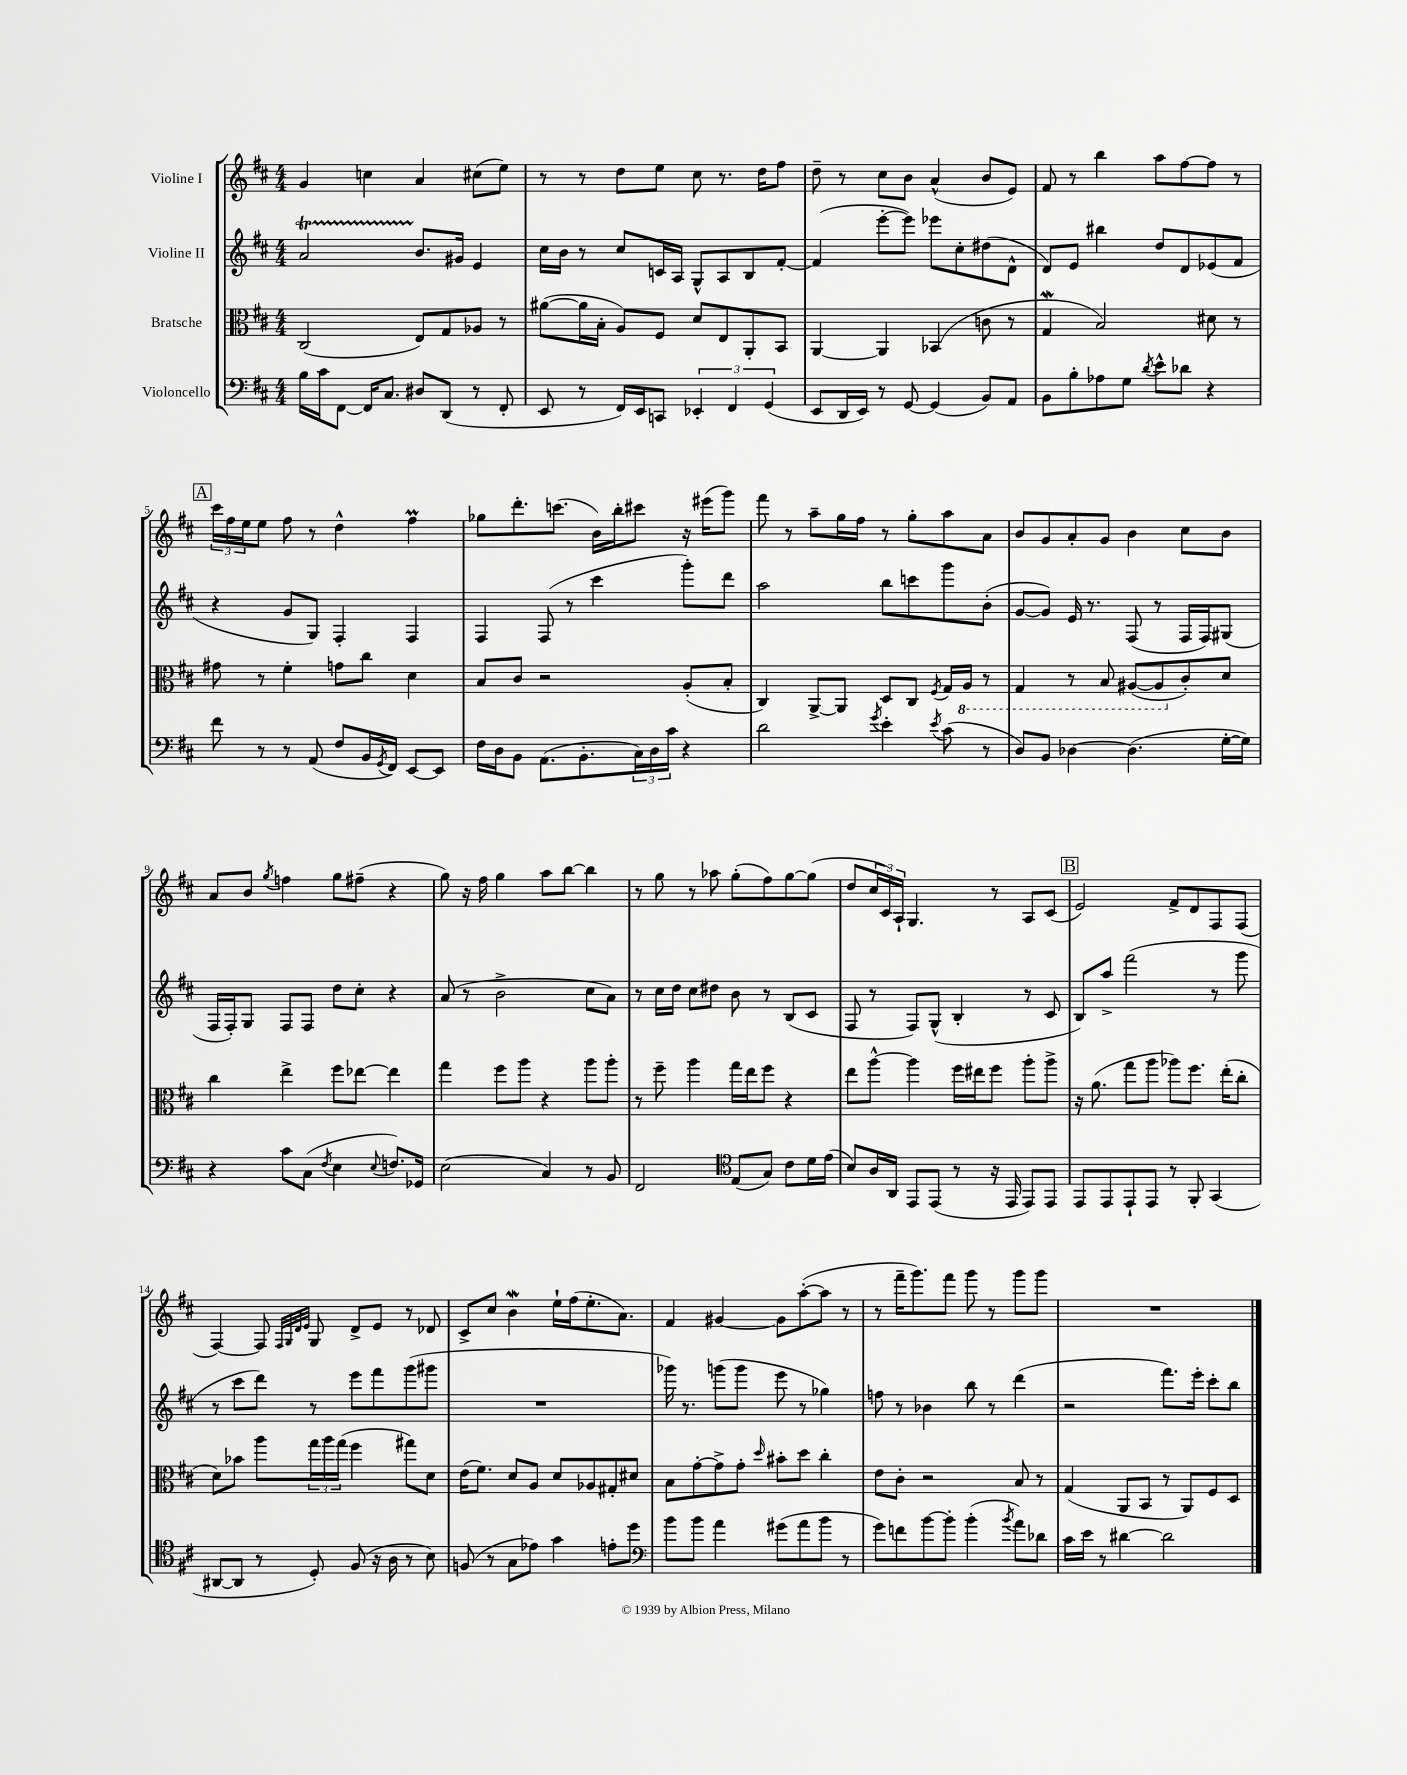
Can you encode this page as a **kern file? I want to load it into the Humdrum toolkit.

**kern	**kern	**kern	**kern
*staff4	*staff3	*staff2	*staff1
*clefF4	*clefC3	*clefG2	*clefG2
*k[f#c#]	*k[f#c#]	*k[f#c#]	*k[f#c#]
*M4/4	*M4/4	*M4/4	*M4/4
16B	(2C#	2a	4g
16c#	.	.	.
[8FF#	.	.	.
16FF#]	.	.	4cc
8.C#	.	.	.
8D#	8E)	8.b	4a
(8DD	8G	.	.
.	.	16g#	.
8r	8A-	4e	(8cc#
8FF#'	8r	.	8ee)
=	=	=	=
8EE	([8a#	16cc#	8r
.	.	16b	.
8r	16a#]	8r	8r
.	16B'	.	.
16FF#)	8A)	8cc#	8dd
16EE	.	.	.
8CC	8F#	16c	8ee
.	.	16A	.
6EE-'	8d	8G^^	8cc#
.	8E	8A	8.r
6FF#	.	.	.
.	8AA'	8B	.
.	.	.	16dd
(6GG	.	.	.
.	8BB	[8f#'	8ff#
=	=	=	=
8EE	[4AA	(4f#]	8dd~
16DD	.	.	8r
16EE)	.	.	.
8r	4AA]	[8eee'	8cc#
[8GG	.	8eee])	8b
(4GG]	(4BB-	8eee-	(4a^^
.	.	8cc#'	.
8BB)	8c	(8dd#	8b
8AA	8r	8d^^	8e)
=	=	=	=
8BB	4G	8d)	8f#
8B'	.	8e	8r
8A-	2B)	4bb#	4bb
8G	.	.	.
8qd	.	.	.
8e^^	.	8dd	8aa
8d-	.	8d	[8ff#
4r	8d#	(8e-	8ff#]
.	8r	8f#	8r
=	=	=	=
8f#	8g#	4r	24ccc#
.	.	.	24ff#
.	.	.	24ee
8r	8r	.	8ee
8r	4f#'	8g	8ff#
(8AA	.	8G)	8r
8F#	8g	4F#'	4dd^^
16BB	8cc#	.	.
8qGG	.	.	.
16FF#)	.	.	.
[8EE	4d	4F#	4ff#
8EE]	.	.	.
=	=	=	=
16F#	8B	4F#	8gg-
16D	.	.	.
8BB	8c#	.	8.ddd'
(8.AA	2r	(8F#	.
.	.	.	(8.ccc
.	.	8r	.
8.BB'	.	.	.
.	.	4ccc#	16b)
.	.	.	16bb'
24C#)	.	.	8ccc#
24D	.	.	.
24c#	.	.	.
4r	(8A'	8ggg')	16r
.	.	.	(16eee#
.	8B'	8ddd	8ggg)
=	=	=	=
2d	4C#)	2aa	8fff#
.	.	.	8r
.	[8AA^	.	8aa~
.	8AA]	.	16gg
.	.	.	16ff#
8qg	.	.	.
4e'	8D	8bb	8r
.	8C#	8ccc	8gg'
8qe	8qF#	.	.
(8c#	16G	8ggg	8aa
.	16AA	.	.
8r	8r	(8b'	8a
=	=	=	=
8D)	4GG	[8g	8b
8BB	.	8g])	8g
[4D-	8r	16e	8a'
.	.	8.r	.
.	8BB	.	8g
(4.D-]	([8AA#	(8F#	4b
.	8AA#]	8r	.
.	8c#')	16F#	8cc#
.	.	16F#)	.
[16G'	8d	(8G#	8b
16G])	.	.	.
=	=	=	=
4r	4cc#	16F#	8a
.	.	16F#')	.
.	.	8G	8b
.	.	.	8qgg
8c#	4ee^	8F#	4ff
(8C#	.	8F#	.
8qF#	.	.	.
4E	8ff#	8dd	8gg
.	[8ee-	8cc#'	(8ff#~
8qqE	.	.	.
8.F)	4ee-]	4r	4r
16GG-	.	.	.
=	=	=	=
(2E	4gg	(8a	8gg)
.	.	8r	16r
.	.	.	16ff#
.	8ff#	2b^	4gg
.	8aa	.	.
4C#)	4r	.	8aa
.	.	.	[8bb
8r	8aa	8cc#	4bb]
8BB	8aa'	8a)	.
=	=	=	=
2FF#	8r	8r	8r
.	8ff#~	16cc#	8gg
.	.	16dd	.
.	4aa	8cc#	8r
.	.	8dd#	8aa-
*clefC4	*	*	*
(8E	16gg	8b	(8gg'
.	16ee	.	.
8G)	8ff#	8r	8ff#)
8c#	4r	(8B	[8gg
16d	.	8c#	(8gg]
(16e	.	.	.
=	=	=	=
8B)	8ee	8F#	8dd
16A	[8aa^^	8r	24cc#
.	.	.	24c#)
16AA	.	.	.
.	.	.	24A`
8EE	4aa]	8F#)	4.G
(8EE	.	(8G^^	.
8r	16ff#	4B'	.
.	16ee#	.	.
16r	8ff#	.	8r
16EE	.	.	.
8EE)	8aa'	8r	8A
8EE	8aa^	8c#	(8c#
=	=	=	=
8EE	16r	8B)	2e)
.	(8.a	.	.
8EE	.	8aa^	.
8EE`	8gg	(2fff#	.
8EE	8aa	.	.
8r	8aa-)	.	8f#^
8FF#'	8.ff#	.	8d
(4GG	.	8r	8F#
.	(16ee'	.	.
.	8cc#'	8ggg	(8F#
=	=	=	=
[8AA#	8d)	8r	[4F#)
8AA#]	8b-	8ccc#	.
8r	8aa	8ddd)	8F#]
.	.	.	32qqF#
.	.	.	32qqG
.	.	.	32qqd
.	.	.	32qqe
8D')	24gg	8r	8G
.	24aa	.	.
.	(24gg	.	.
(8F#	4ff#	8eee	8d^
16r	.	8fff#	8e
16A	.	.	.
8r	8gg#)	(8ggg	8r
8B)	8d	8ggg#	8d-
=	=	=	=
(8F	(16e	1r	8c#^
.	8.f#)	.	.
8r	.	.	8cc#
8G	8d	.	4b
8e-)	8A	.	.
4g	8d	.	16ee`
.	.	.	(16ff#
.	8A-	.	8.ee'
8e'	8G#'	.	.
.	.	.	8.a)
8dd	8d#	.	.
=	=	=	=
*clefF4	*	*	*
8b	8B	16ggg-)	4f#
.	.	8.r	.
8b	[8g'	.	.
4a	8g^]	(8ggg	[4g#
.	8g'	8ggg	.
.	16qqdd	.	.
(8g#	8b#'	8eee	8g#]
8a	8dd	8r	([8aa'
8b	4cc#'	4gg-)	8aa]
8r	.	.	8r
=	=	=	=
8g)	8e	8ff	8r
8f	8c#'	8r	16fff#~
.	.	.	8.ggg)
[8b	2r	4b-	.
8b']	.	.	8fff#
(4b'	.	8bb	8ggg
.	.	8r	8r
8qb	.	.	.
8a)	8B	(4ddd	8ggg
8d-	8r	.	8ggg
=	=	=	=
16c#	(4G	2r	1r
16e	.	.	.
8r	.	.	.
[4d#	8AA	.	.
.	8BB	.	.
2d#]	8r	8.fff#)	.
.	8AA)	.	.
.	.	16eee'	.
.	8F#	8ccc#'	.
.	8D	8bb	.
==	==	==	==
*-	*-	*-	*-
